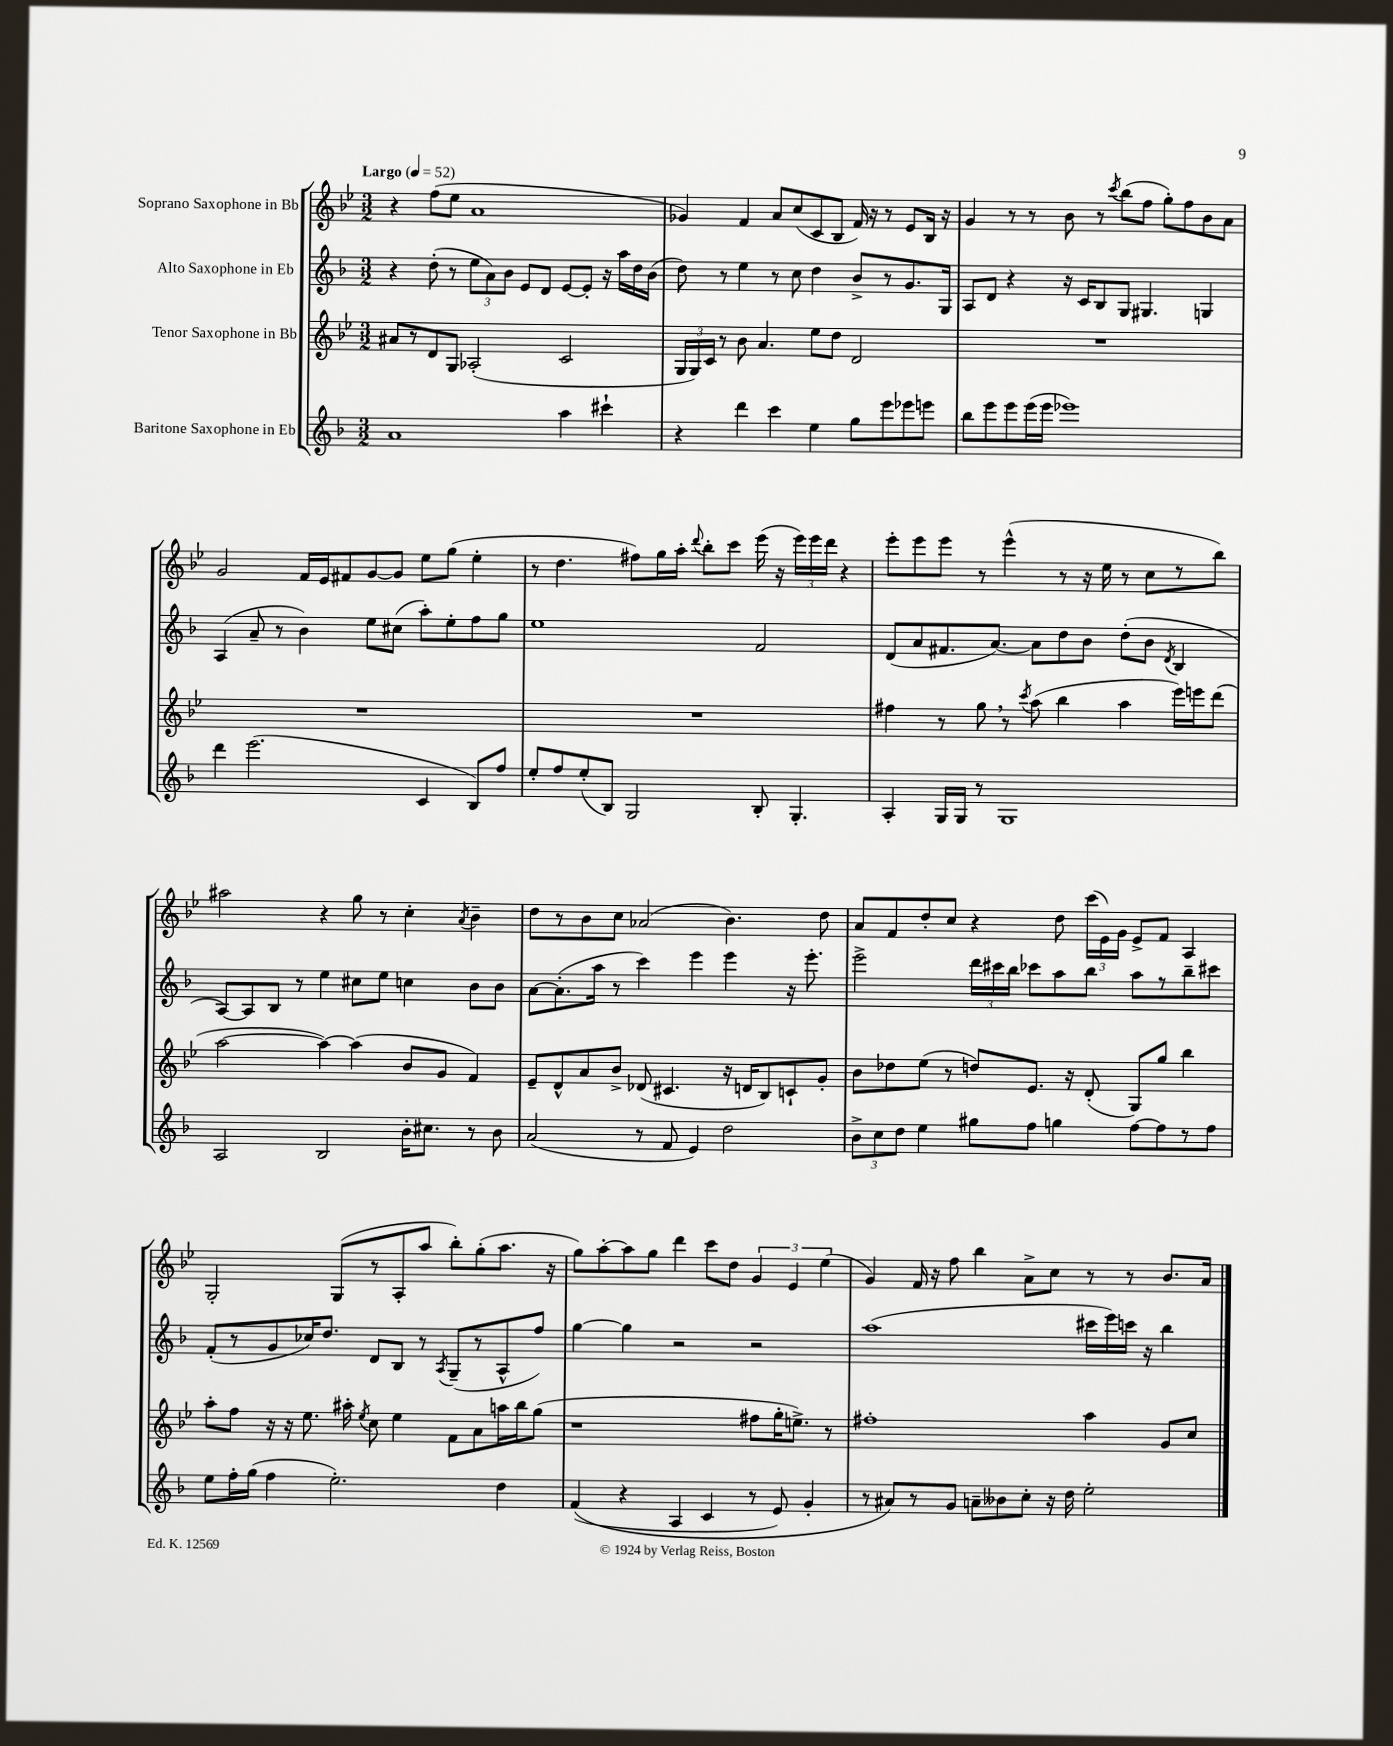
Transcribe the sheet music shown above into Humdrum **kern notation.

**kern	**kern	**kern	**kern
*staff4	*staff3	*staff2	*staff1
*clefG2	*clefG2	*clefG2	*clefG2
*k[b-]	*k[b-e-]	*k[b-]	*k[b-e-]
*M3/2	*M3/2	*M3/2	*M3/2
*MM52	*MM52	*MM52	*MM52
1a	8a#	4r	4r
.	8r	.	.
.	8d	(8dd'	(8ff
.	8G	8r	8ee-
.	(2A-'	12ee	1a
.	.	12a)	.
.	.	12b-	.
.	.	8e	.
.	.	8d	.
4aa	2c	[8e	.
.	.	8e']	.
4ccc#`	.	16r	.
.	.	16aa	.
.	.	16dd	.
.	.	(16b-	.
=	=	=	=
4r	24G	8dd)	4g-)
.	24G)	.	.
.	24c	.	.
.	8r	8r	.
4ddd	8b-	4ee	4f
.	4.a	.	.
4ccc	.	8r	8a
.	.	8cc	(8cc
4ee	8ee-	4dd	8c
.	8dd	.	8B-
8gg	2d	8b-^	16f)
.	.	.	16r
8eee	.	8r	8r
8eee-	.	8.g	8e-
8eee	.	.	16B-
.	.	16G	16r
=	=	=	=
8bb-	1.r	8A	4g
8eee	.	8d	.
8eee	.	4r	8r
(16eee	.	.	8r
16eee	.	.	.
1eee-)	.	16r	8b-
.	.	16c	.
.	.	8B-	8r
.	.	.	8qccc
.	.	8G	(8bb-
.	.	4.G#	8ff
.	.	.	8gg')
.	.	.	8ff
.	.	4G	8b-
.	.	.	8a
=	=	=	=
4ddd	1.r	(4A	2g
(2.eee	.	8a~	.
.	.	8r	.
.	.	4b-)	16f
.	.	.	16e-
.	.	.	8f#
.	.	8ee	[8g
.	.	(8cc#	8g]
4c	.	8aa')	8ee-
.	.	8ee'	(8gg
8B-)	.	8ff	4ee-'
8ff	.	8gg	.
=	=	=	=
8ee'	1.r	1ee	8r
8ff	.	.	4.dd
(8ee'	.	.	.
8B-)	.	.	.
2G	.	.	8ff#)
.	.	.	16gg
.	.	.	16aa'
.	.	.	8qqddd
.	.	.	8bb-'
.	.	.	8ccc
8B-'	.	2f	(16eee-
.	.	.	16r
4.G'	.	.	24eee-)
.	.	.	24eee-
.	.	.	24ddd
.	.	.	4r
=	=	=	=
4A'	4ff#	(8d	8eee-'
.	.	8a	8eee-
16G	8r	8.f#	8eee-
16G	.	.	.
8r	8gg	.	8r
.	.	[8.a)	.
1G	8r	.	(4eee-^^
.	8qccc	.	.
.	(8aa	8a]	.
.	4bb-	8dd	8r
.	.	8b-	16r
.	.	.	16ee-
.	4aa	(8dd'	8r
.	.	8b-	8cc
.	.	8qd	.
.	16eee-)	4B-	8r
.	16eee	.	.
.	(8ddd	.	8bb-)
=	=	=	=
2A	[2aa	[8A)	2aa#
.	.	8A]	.
.	.	8B-	.
.	.	8r	.
2B-	4aa_)	4ee	4r
.	(4aa]	8cc#	8gg
.	.	8ee	8r
16b-'	8b-	4cc	4cc'
8.cc#	.	.	.
.	8g	.	.
.	.	.	8qa
8r	4f)	8b-	4b-~
8b-	.	8b-	.
=	=	=	=
(2a	8e-~	[8a	8dd
.	8d^^	(8.a']	8r
.	8a	.	8b-
.	.	16aa	.
.	8b-^	8r	8cc
8r	(8d-	4ccc)	(2a-
8f	4.c#	.	.
4e)	.	4eee	.
2dd	16r	4eee	4.b-)
.	16d	.	.
.	8B-)	.	.
.	8c`	16r	.
.	.	8.eee'	.
.	8g'	.	8dd
=	=	=	=
12b-^	8b-	2eee^	8a
12cc	.	.	.
.	8dd-	.	8f
12dd	.	.	.
4ee	(8ee-	.	8dd'
.	8r	.	8cc
8gg#	8dd)	24ddd	4r
.	.	24ccc#	.
.	.	24bb-	.
8ff	8.e-	8ccc-	.
4gg	.	8aa	8dd
.	16r	.	.
.	(8d'	8bb-	(24ccc
.	.	.	24e-)
.	.	.	24g
[8ff	8G)	8aa	8e-^
8ff]	8gg	8r	8f
8r	4bb-	8bb-~	4A
8ff	.	8ccc#	.
=	=	=	=
8ee	8aa'	(8f'	2G'
16ff'	8ff	8r	.
(16gg	.	.	.
4ff	16r	8g	.
.	16r	.	.
.	8.ee-	16cc-)	.
.	.	8.dd	.
2.ee')	.	.	(8G
.	16aa#'	.	.
.	8qee-	.	.
.	8cc	8d	8r
.	4ee-	8B-	8A'
.	.	8r	8aa
.	.	8qA	.
.	8f	(8G~	8bb-')
.	8a	8r	(8gg'
4dd	16aa	8A^^	8.aa
.	16bb-	.	.
.	(8gg	8ff)	.
.	.	.	16r
=	=	=	=
&((4f	1r	[4gg	8gg)
.	.	.	[8aa'
4r	.	4gg]	8aa]
.	.	.	8gg
4A	.	2r	4ddd
4c	.	.	8ccc
.	.	.	8dd
8r	8ff#	2r	6g
8e)	16gg'	.	.
.	.	.	6e-
.	8.ee^)	.	.
4g'	.	.	.
.	.	.	(6ee-
.	8r	.	.
=	=	=	=
8r	1ff#'	(1aa	4g)
8a#&)	.	.	.
8r	.	.	16f
.	.	.	16r
8g	.	.	8ff
8a~	.	.	4bb-
8b--	.	.	.
8cc'	.	.	8a^
16r	.	.	8cc
16dd	.	.	.
2ee'	4aa	16ccc#	8r
.	.	16eee)	.
.	.	16ccc	8r
.	.	16r	.
.	8g	4bb-	8.b-
.	8cc	.	.
.	.	.	16a
==	==	==	==
*-	*-	*-	*-
